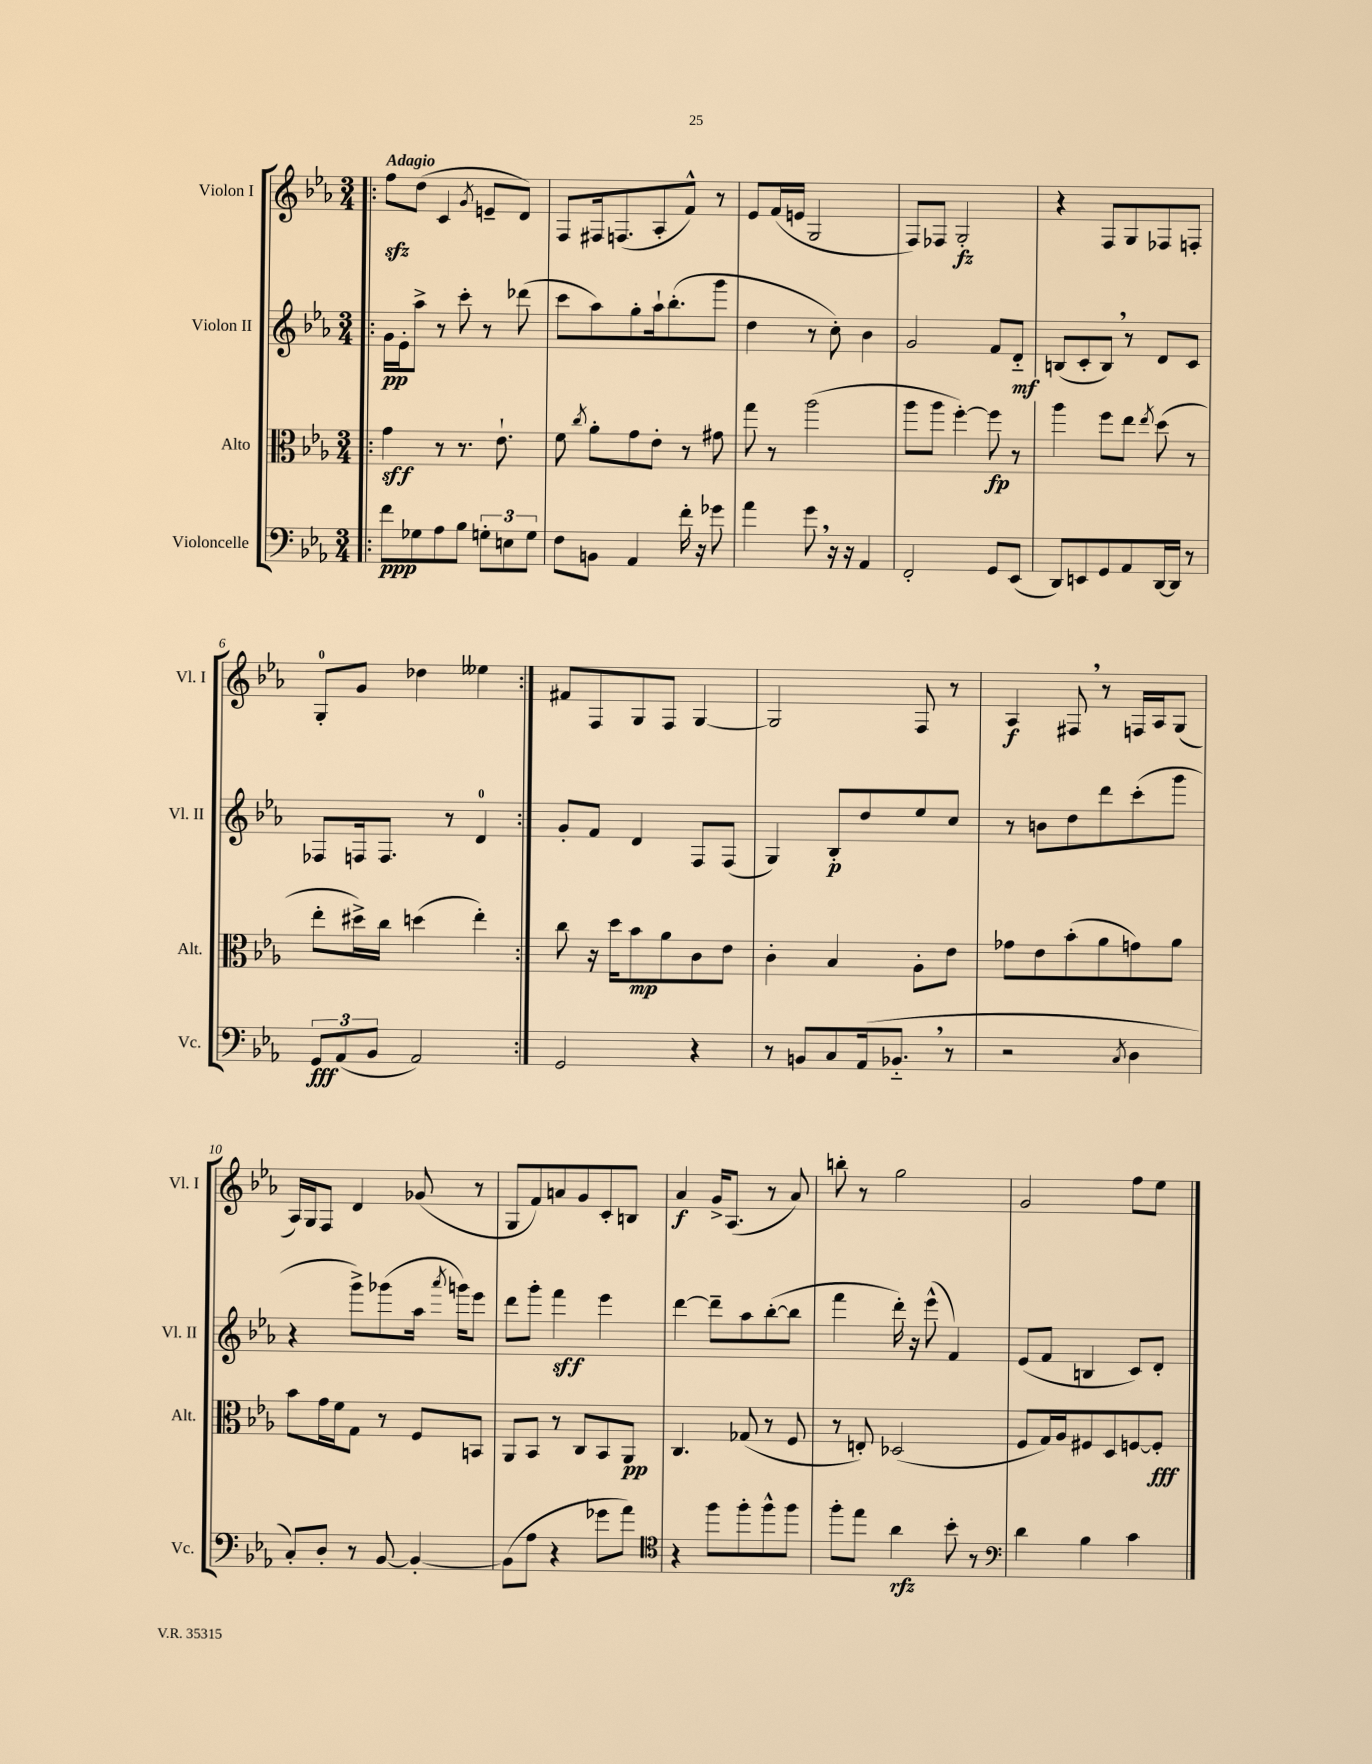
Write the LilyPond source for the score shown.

<<
\new StaffGroup <<
\new Staff = "s0" \with { instrumentName = "Violon I" shortInstrumentName = "Vl. I" } {
    \clef treble \key ees \major \numericTimeSignature \time 3/4 \tempo "Adagio"
    \autoBeamOff \repeat volta 2 { \bar ".|:" f''8[\sfz d''8]( c'4 \acciaccatura { g'8 } e'8[-- d'8]) |
    f8[ fis16 f8.( aes8-. f'8]-^) r8 |
    ees'8[ f'16( e'16] g2 |
    f8[) fes8] g2-.\fz |
    r4 f8[ g8 fes8 f8]-. |
    g8[-0-. g'8] des''4 eeses''4 | }
    fis'8[ f8 g8 f8] g4~ |
    g2 f8 r8 |
    aes4\f fis8 \breathe r8 f16[ aes16 g8]( |
    aes16[) g16 f8] d'4 ges'8( r8 |
    g8[ f'8) a'8 g'8 c'8-. b8] |
    aes'4\f g'16[-> aes8.]( r8 aes'8) |
    b''8-. r8 g''2 |
    g'2 f''8[ ees''8] \bar "|." |
}
\new Staff = "s1" \with { instrumentName = "Violon II" shortInstrumentName = "Vl. II" } {
    \clef treble \key ees \major \numericTimeSignature \time 3/4
    \autoBeamOff \repeat volta 2 { \bar ".|:" g'16[\pp ees'16-. aes''8]-> r8 c'''8-. r8 des'''8( |
    c'''8[ aes''8) g''8-. aes''16-! bes''8.-.( g'''8] |
    d''4 r8 c''8-.) bes'4 |
    g'2 f'8[ d'8]-_\mf |
    b8[( c'8-. b8]) \breathe r8 d'8[ c'8] |
    fes8[ f16 f8.] r8 d'4-0 | }
    g'8[-. f'8] d'4 f8[ f8]( |
    g4) bes8[-.\p d''8 ees''8 c''8] |
    r8 b'8[ d''8 d'''8 c'''8-.( g'''8] |
    r4 g'''8[->) ges'''8( aes''16] \acciaccatura { aes'''8 } g'''16[) ees'''8] |
    d'''8[ g'''8]-. f'''4\sff ees'''4 |
    d'''4~ d'''8[-- aes''8 bes''8~-.( bes''8] |
    f'''4 d'''16-.) r16 ees'''8-^( f'4) |
    ees'8[( f'8] b4 c'8[) d'8]-. \bar "|." |
}
\new Staff = "s2" \with { instrumentName = "Alto" shortInstrumentName = "Alt." } {
    \clef alto \key ees \major \numericTimeSignature \time 3/4
    \autoBeamOff \repeat volta 2 { \bar ".|:" g'4\sff r8 r8. ees'8.-! |
    f'8 \acciaccatura { c''8 } aes'8[-. g'8 ees'8]-. r8 gis'8 |
    g''8 r8 aes''2( |
    aes''8[ aes''8] f''4~-.) f''8\fp r8 |
    aes''4 f''8[ ees''8] \acciaccatura { ees''8 } d''8( r8 |
    ees''8[-. dis''16->) c''16] d''4( ees''4-.) | }
    c''8 r16 d''16[ bes'8\mp aes'8 c'8 ees'8] |
    c'4-. bes4 aes8[-. ees'8] |
    ges'8[ ees'8 bes'8-.( aes'8 g'8) aes'8] |
    bes'8[ g'16 f'16 g8] r8 f8[ b,8] |
    aes,8[ bes,8] r8 c8[ bes,8 aes,8]\pp |
    c4. ges8( r8 f8 |
    r8 e8-.) des2( |
    f8[ g16) aes16 fis8 d8 f8~ f8]-.\fff \bar "|." |
}
\new Staff = "s3" \with { instrumentName = "Violoncelle" shortInstrumentName = "Vc." } {
    \clef bass \key ees \major \numericTimeSignature \time 3/4
    \autoBeamOff \repeat volta 2 { \bar ".|:" f'8[\ppp ges8 aes8 bes8] \tuplet 3/2 { g8[-. e8 g8] } |
    f8[ b,8] aes,4 f'16-. r16 ges'8 |
    aes'4 g'8 \breathe r16 r16 aes,4 |
    f,2-. g,8[ ees,8]( |
    d,8[) e,8 g,8 aes,8 d,16~ d,16] r8 |
    \tuplet 3/2 { g,8[\fff aes,8( bes,8] } aes,2) | }
    g,2 r4 |
    r8 b,8[ c8 aes,16( bes,8.]-_ \breathe r8 |
    r2 \acciaccatura { c8 } d4 |
    c8[-.) d8]-. r8 bes,8~ bes,4~-. |
    bes,8[( aes8] r4 ges'8[ aes'8]) |
    \clef tenor r4 f''8[ f''8-. f''8-^ f''8] |
    f''8[-. ees''8] aes'4\rfz bes'8-. r8 |
    \clef bass d'4 bes4 c'4 \bar "|." |
}
>>
>>
